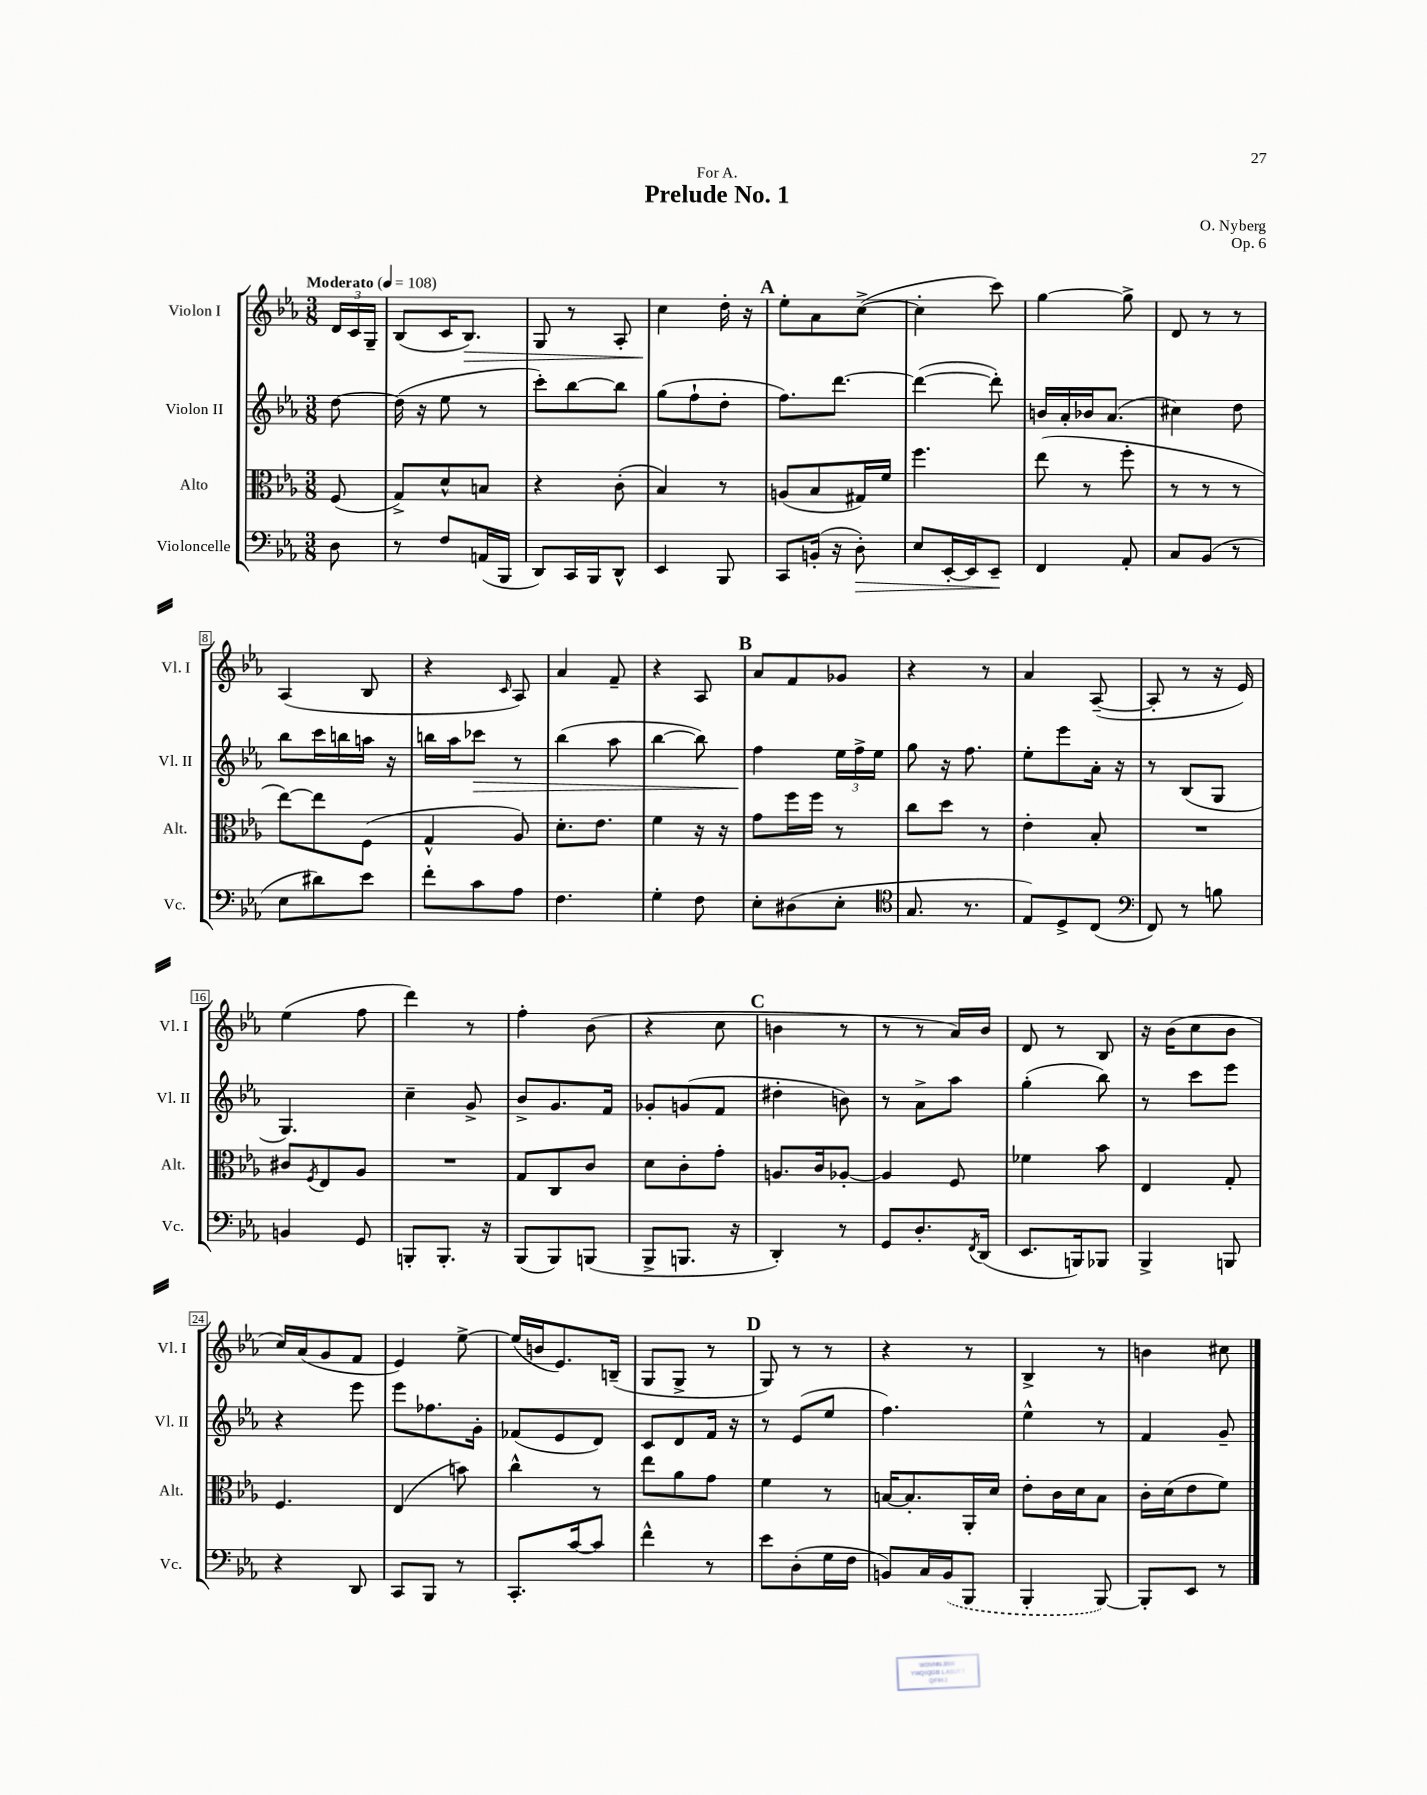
\header { title = "Prelude No. 1" composer = "O. Nyberg" dedication = "For A." opus = "Op. 6" }
<<
\new StaffGroup <<
\new Staff = "s0" \with { instrumentName = "Violon I" shortInstrumentName = "Vl. I" } {
    \clef treble \key ees \major \numericTimeSignature \time 3/8 \partial 8 \tempo "Moderato" 4 = 108
    \tuplet 3/2 { d'16 c'16 g16-- } |
    bes8( c'16 bes8.\>) |
    g8 r8 aes8-. |
    c''4\! d''16-. r16 |
    \mark \markup { \bold "A" } ees''8-. aes'8 c''8~->( |
    c''4-. c'''8) |
    g''4~ g''8-> |
    d'8 r8 r8 |
    aes4( bes8 |
    r4 \grace { c'16 } aes8) |
    aes'4 f'8-- |
    r4 aes8 |
    \mark \markup { \bold "B" } aes'8 f'8 ges'8 |
    r4 r8 |
    aes'4 aes8~--( |
    aes8-. r8 r16 ees'16) |
    ees''4( f''8 |
    d'''4) r8 |
    f''4-. bes'8( |
    r4 c''8 |
    \mark \markup { \bold "C" } b'4 r8 |
    r8 r8 aes'16) bes'16 |
    d'8 r8 bes8 |
    r16 bes'16( c''8 bes'8 |
    c''16) aes'16( g'8 f'8 |
    ees'4) ees''8~-> |
    ees''16( b'16 ees'8.) b16--( |
    g8 g8-> r8 |
    \mark \markup { \bold "D" } g8) r8 r8 |
    r4 r8 |
    bes4-> r8 |
    b'4 cis''8 \bar "|." |
}
\new Staff = "s1" \with { instrumentName = "Violon II" shortInstrumentName = "Vl. II" } {
    \clef treble \key ees \major \numericTimeSignature \time 3/8 \partial 8
    d''8~ |
    d''16( r16 ees''8 r8 |
    c'''8-.) bes''8~ bes''8 |
    g''8( f''8-! d''8-. |
    \mark \markup { \bold "A" } f''8.) d'''8.~ |
    d'''4~( d'''8-.) |
    b'16 aes'16-. bes'16 aes'8.( |
    cis''4) d''8 |
    bes''8 c'''16 b''16 a''16 r16 |
    b''16 aes''16 ces'''8\> r8 |
    bes''4( aes''8 |
    bes''4~ bes''8) |
    \mark \markup { \bold "B" } f''4\! \tuplet 3/2 { ees''16 f''16-> ees''16 } |
    g''8 r16 f''8. |
    ees''8-. ees'''8 aes'16-. r16 |
    r8 bes8( g8 |
    g4.) |
    c''4-- g'8-> |
    bes'8-> g'8. f'16 |
    ges'8-. g'8( f'8 |
    \mark \markup { \bold "C" } dis''4-. b'8) |
    r8 aes'8-> aes''8 |
    g''4-.( bes''8) |
    r8 c'''8 ees'''8 |
    r4 ees'''8 |
    ees'''8 fes''8. g'16-. |
    fes'8( ees'8 d'8) |
    c'8 d'8 f'16 r16 |
    \mark \markup { \bold "D" } r8 ees'8( ees''8 |
    f''4.) |
    ees''4-^ r8 |
    f'4 g'8-- \bar "|." |
}
\new Staff = "s2" \with { instrumentName = "Alto" shortInstrumentName = "Alt." } {
    \clef alto \key ees \major \numericTimeSignature \time 3/8 \partial 8
    f8( |
    g8->) d'8-^ b8 |
    r4 c'8-.( |
    bes4) r8 |
    \mark \markup { \bold "A" } a8( bes8 gis16) f'16 |
    f''4. |
    ees''8( r8 f''8-. |
    r8 r8 r8 |
    ees''8~) ees''8 f8( |
    g4-^ aes8) |
    d'8.-. ees'8. |
    f'4 r16 r16 |
    \mark \markup { \bold "B" } g'8 f''16 f''16 r8 |
    c''8 d''8 r8 |
    ees'4-. bes8-. |
    R4. |
    cis'8 \acciaccatura { f8 } ees8 aes8 |
    R4. |
    g8 c8 c'8 |
    d'8 c'8-. g'8-. |
    \mark \markup { \bold "C" } a8. c'16 aes8~-. |
    aes4 f8 |
    fes'4 bes'8 |
    ees4 g8-. |
    f4. |
    ees4( b'8) |
    c''4-^ r8 |
    ees''8 aes'8 g'8 |
    \mark \markup { \bold "D" } f'4 r8 |
    b16~ b8.-. aes,16-. d'16 |
    ees'8-. c'16 d'16 bes8 |
    c'16-. d'16( ees'8 f'8) \bar "|." |
}
\new Staff = "s3" \with { instrumentName = "Violoncelle" shortInstrumentName = "Vc." } {
    \clef bass \key ees \major \numericTimeSignature \time 3/8 \partial 8
    d8 |
    r8 f8 a,16( bes,,16 |
    d,8) c,16 bes,,16 d,8-^ |
    ees,4 bes,,8 |
    \mark \markup { \bold "A" } c,8 b,16-.( r16 d8-.\>) |
    ees8 ees,16~-. ees,16 ees,8--\! |
    f,4 aes,8-. |
    c8 bes,8( r8 |
    ees8 dis'8) ees'8 |
    f'8-. c'8 aes8 |
    f4. |
    g4-. f8 |
    \mark \markup { \bold "B" } ees8-. dis8( ees8-. |
    \clef tenor g8. r8. |
    ees8) d8-> c8( |
    \clef bass f,8) r8 b8 |
    b,4 g,8 |
    b,,8-. b,,8.-. r16 |
    bes,,8( bes,,8) b,,8( |
    bes,,8-> b,,8. r16 |
    \mark \markup { \bold "C" } d,4-.) r8 |
    g,8 d8.-. \acciaccatura { f,8 } d,16( |
    ees,8. b,,16) bes,,8 |
    bes,,4-> b,,8 |
    r4 d,8 |
    c,8 bes,,8 r8 |
    c,8.-. c'16~ c'8 |
    f'4-^ r8 |
    \mark \markup { \bold "D" } ees'8 d8-.( g16 f16 |
    b,8) c16 \once \slurDashed b,16( bes,,8 |
    bes,,4-. bes,,8~) |
    bes,,8-. ees,8 r8 \bar "|." |
}
>>
>>
\layout { \context { \Score \override BarNumber.stencil = #(make-stencil-boxer 0.1 0.3 ly:text-interface::print) } }
